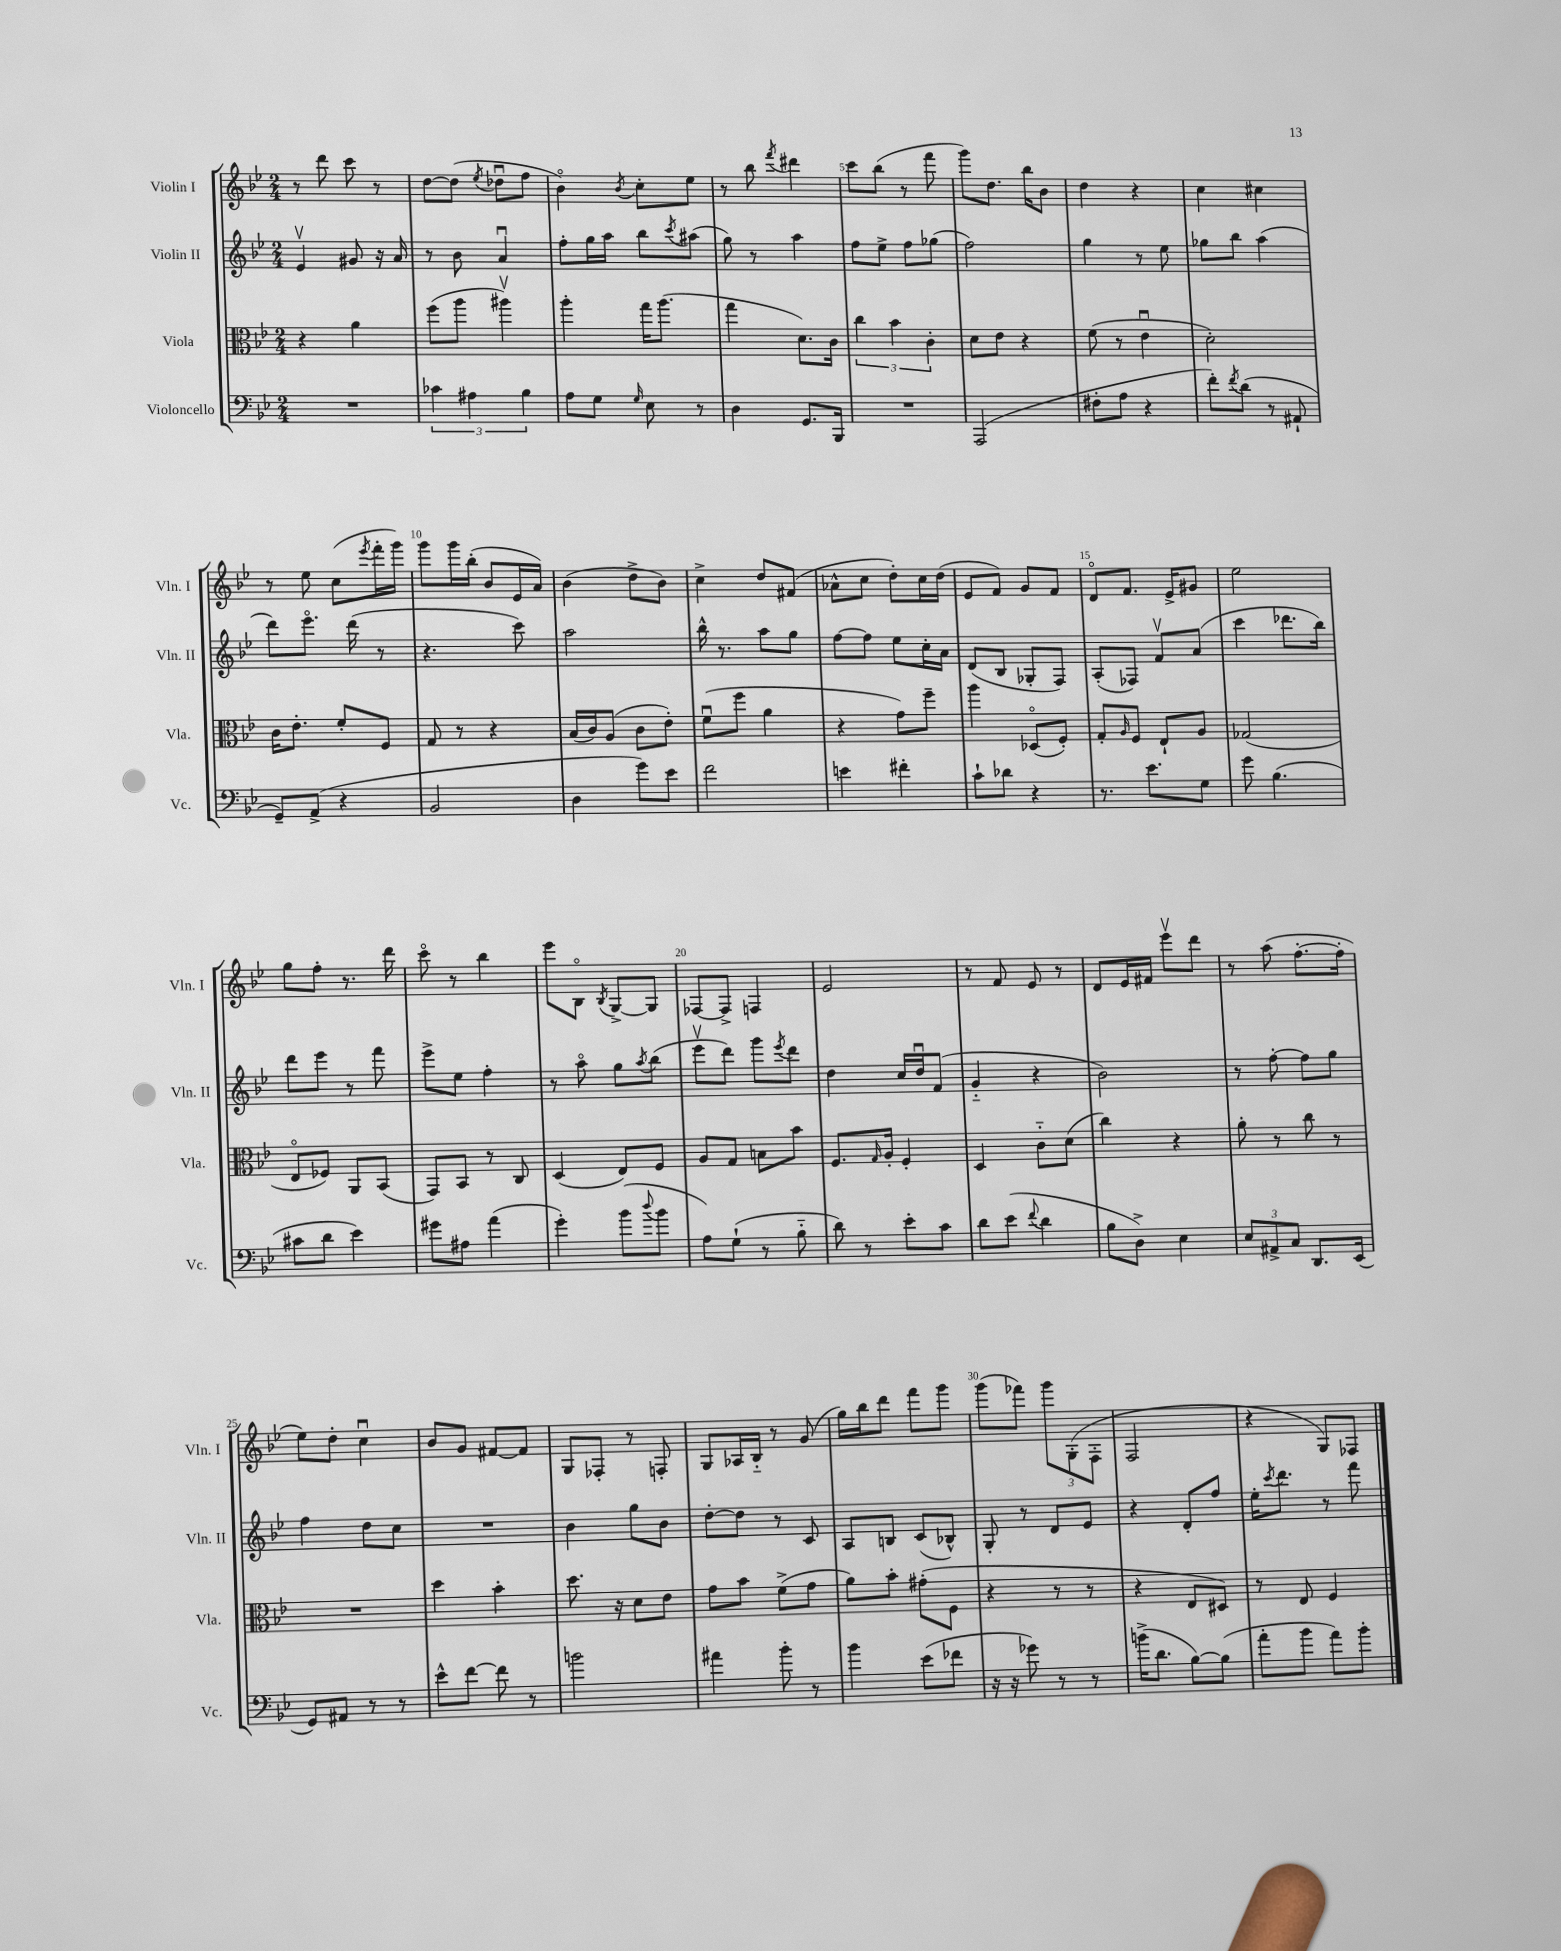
<<
\new StaffGroup <<
\new Staff = "s0" \with { instrumentName = "Violin I" shortInstrumentName = "Vln. I" } {
    \clef treble \key bes \major \numericTimeSignature \time 2/4
    r8 d'''8 c'''8 r8 |
    d''8~ d''8( \acciaccatura { ees''8 } des''8\downbow f''8 |
    bes'4\flageolet) \acciaccatura { bes'8 } c''8-. ees''8 |
    r8 bes''8 \acciaccatura { f'''8 } dis'''4 |
    c'''8 bes''8( r8 f'''8 |
    g'''8) d''8. bes''16 bes'8 |
    d''4 r4 |
    c''4 cis''4 |
    r8 ees''8 c''8( \acciaccatura { ees'''8 } f'''16-. g'''16) |
    g'''8 g'''16 bes''16-.( bes'8 ees'16 a'16) |
    bes'4( d''8-> bes'8) |
    c''4-> d''8 fis'8( |
    aes'8-^ c''8 d''8-.) c''16 d''16( |
    ees'8 f'8) g'8 f'8 |
    d'8\flageolet f'8. ees'16-> gis'8 |
    ees''2 |
    g''8 f''8-. r8. d'''16 |
    c'''8\flageolet r8 bes''4 |
    ees'''8 bes8\flageolet \acciaccatura { bes8 } g8~-> g8 |
    fes8~ fes8-> f4 |
    ees'2 |
    r8 f'8 ees'8 r8 |
    d'8 ees'16 fis'16 ees'''8\upbow d'''8 |
    r8 a''8( f''8.~-. f''16-. |
    ees''8) d''8-. c''4\downbow |
    bes'8 g'8 fis'8~ fis'8 |
    g8 fes8-. r8 f8-. |
    g8 aes16 bes16-_ r8 g'8( |
    g''16) bes''16 d'''8 f'''8 g'''8 |
    g'''8( fes'''8) \tuplet 3/2 { g'''8 g8-.( f8-. } |
    f2 |
    r4 g8) fes8 \bar "|." |
}
\new Staff = "s1" \with { instrumentName = "Violin II" shortInstrumentName = "Vln. II" } {
    \clef treble \key bes \major \numericTimeSignature \time 2/4
    ees'4\upbow gis'8 r16 a'16 |
    r8 bes'8 a'4\downbow |
    f''8-. g''16 a''16 bes''8 \acciaccatura { c'''8 } ais''8( |
    g''8) r8 a''4 |
    f''8 ees''8-> f''8 ges''8( |
    f''2) |
    g''4 r8 ees''8 |
    ges''8 bes''8 a''4( |
    d'''8) ees'''8.\flageolet d'''16( r8 |
    r4. c'''8) |
    a''2 |
    bes''16-^ r8. a''8 g''8 |
    f''8~ f''8 ees''8 c''16-. a'16 |
    d'8( bes8 ges8-. f8) |
    a8-.( fes8) f'8\upbow a'8( |
    c'''4 des'''8. bes''16) |
    d'''8 ees'''8 r8 f'''8 |
    ees'''8-> ees''8 f''4-. |
    r8 a''8\flageolet g''8 \acciaccatura { a''8 } bes''8( |
    ees'''8\upbow d'''8) g'''8 \acciaccatura { ees'''8 } d'''8 |
    d''4 c''16 d''16\downbow f'8( |
    g'4-_ r4 |
    bes'2) |
    r8 f''8~-. f''8 g''8 |
    f''4 d''8 c''8 |
    R2 |
    bes'4 g''8 bes'8 |
    d''8~-. d''8 r8 c'8 |
    a8 b8 c'8( bes8-^) |
    g8-. r8 d'8 ees'8 |
    r4 d'8-. f''8 |
    ees''16-. \acciaccatura { c'''8 } d'''8. r8 f'''8 \bar "|." |
}
\new Staff = "s2" \with { instrumentName = "Viola" shortInstrumentName = "Vla." } {
    \clef alto \key bes \major \numericTimeSignature \time 2/4
    r4 a'4 |
    f''8( a''8 ais''4\upbow) |
    a''4-. g''16 a''8.( |
    g''4 d'8.) c'16 |
    \tuplet 3/2 { c''4 bes'4 c'4-. } |
    d'8 ees'8 r4 |
    f'8( r8 ees'4\downbow |
    d'2-.) |
    c'16 ees'8.-. f'8-. f8 |
    g8 r8 r4 |
    bes16( c'16) a8( c'8 ees'8-.) |
    f'8\downbow( f''8 a'4 |
    r4 g'8) f''8-- |
    a''4 des8\flageolet( f8-.) |
    g8-. \grace { a16 } f8 ees8-! a8 |
    ges2( |
    ees8\flageolet fes8) a,8 bes,8( |
    g,8) bes,8 r8 c8 |
    d4( ees8) f8 |
    a8 g8 b8 bes'8 |
    f8. \grace { g16 } a16-. f4-. |
    d4 c'8-_ d'8( |
    c''4) r4 |
    a'8-. r8 c''8 r8 |
    R2 |
    d''4 bes'4-. |
    d''8. r16 d'8 ees'8 |
    g'8 bes'8 f'8->( g'8 |
    a'8) bes'8-. gis'8-.( f8 |
    r4 r8 r8 |
    r4 ees8 dis8) |
    r8 ees8 f4 \bar "|." |
}
\new Staff = "s3" \with { instrumentName = "Violoncello" shortInstrumentName = "Vc." } {
    \clef bass \key bes \major \numericTimeSignature \time 2/4
    R2 |
    \tuplet 3/2 { ces'4 ais4 bes4 } |
    a8 g8 \grace { g16 } ees8 r8 |
    d4 g,8. bes,,16 |
    R2 |
    a,,2( |
    fis8-. a8 r4 |
    f'8-.) \acciaccatura { f'8 } d'8( r8 ais,8-! |
    g,8--) a,8->( r4 |
    bes,2 |
    d4 g'8) ees'8 |
    f'2 |
    e'4 fis'4-. |
    c'8-! des'8 r4 |
    r8. ees'8. g8 |
    g'8 bes4.( |
    cis'8 d'8 ees'4) |
    gis'8 ais8 a'4( |
    g'4-.) bes'8( \appoggiatura { d''8 } bes'8 |
    a8) g8-!( r8 bes8-_ |
    d'8) r8 ees'8-. c'8 |
    d'8 ees'8( \appoggiatura { f'8 } d'4 |
    bes8 d8->) ees4 |
    \tuplet 3/2 { ees8 ais,8-> c8 } d,8. ees,16( |
    g,8) ais,8 r8 r8 |
    ees'8-^ f'8~ f'8 r8 |
    b'2 |
    ais'4 bes'8-. r8 |
    bes'4 ees'8( fes'8 |
    r16 r16 ges'8) r8 r8 |
    b'16->( d'8. bes8~) bes8( |
    a'8-. bes'8 a'8) bes'8-. \bar "|." |
}
>>
>>
\layout { \context { \Score \override BarNumber.break-visibility = ##(#f #t #t) barNumberVisibility = #(every-nth-bar-number-visible 5) } }
